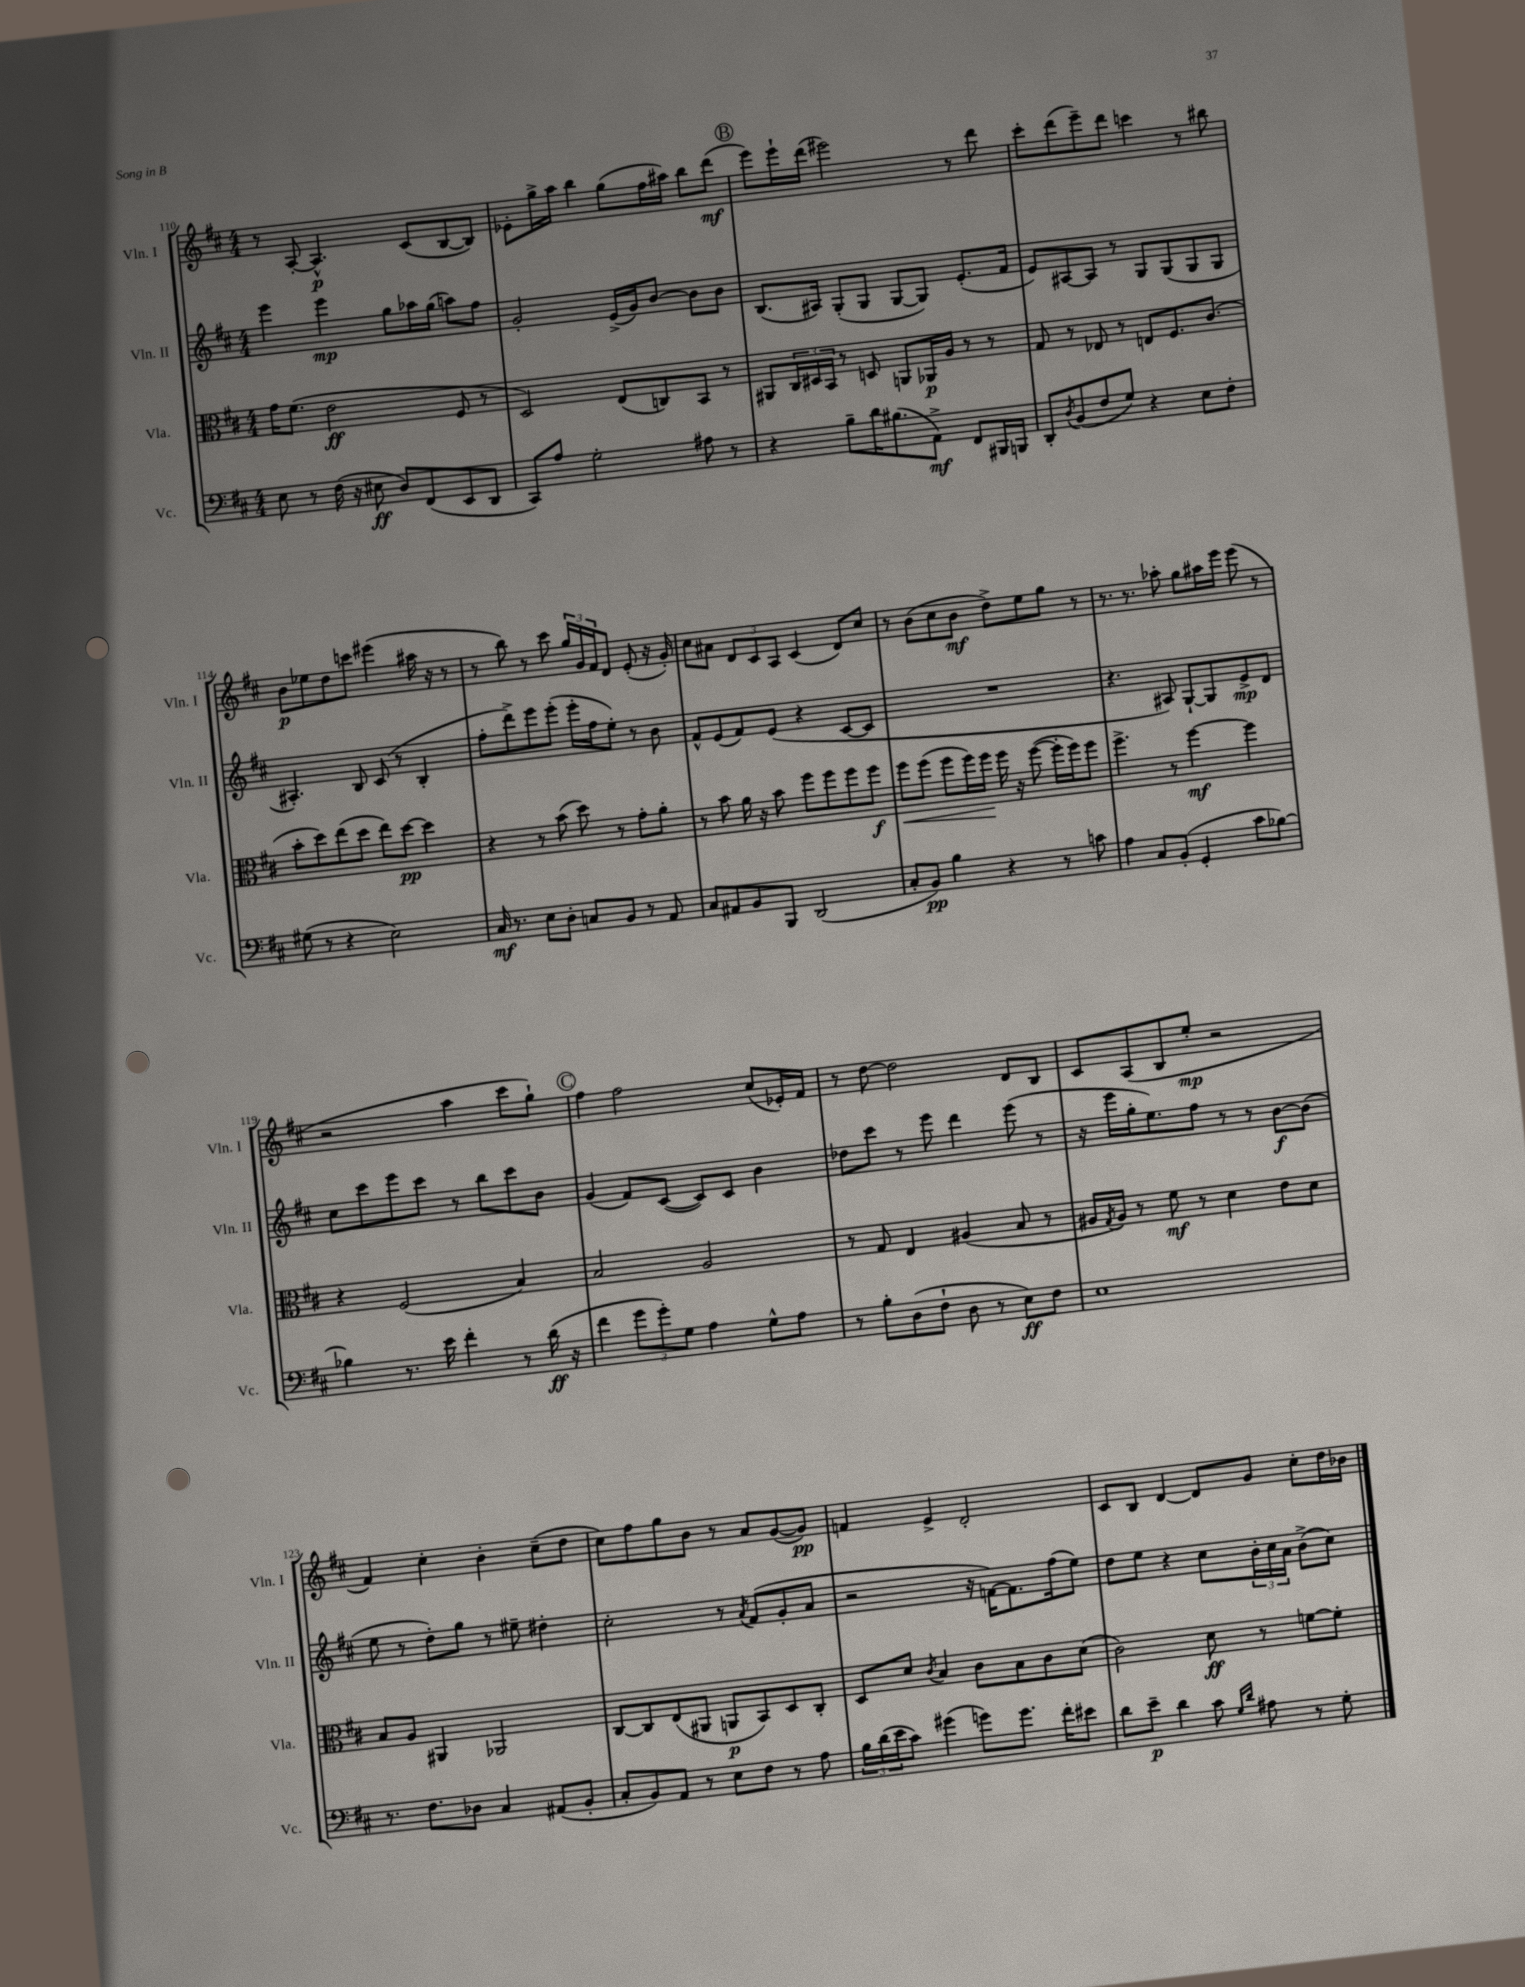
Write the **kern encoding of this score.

**kern	**dynam	**kern	**dynam	**kern	**dynam	**kern	**dynam
*part4	*part4	*part3	*part3	*part2	*part2	*part1	*part1
*staff4	*staff4	*staff3	*staff3	*staff2	*staff2	*staff1	*staff1
*I"Vc.	*	*I"Vla.	*	*I"Vln. II	*	*I"Vln. I	*
*I'Vc.	*	*I'Vla.	*	*I'Vln. II	*	*I'Vln. I	*
*clefF4	*	*clefC3	*	*clefG2	*	*clefG2	*
*k[f#c#]	*	*k[f#c#]	*	*k[f#c#]	*	*k[f#c#]	*
*M4/4	*	*M4/4	*	*M4/4	*	*M4/4	*
=110	=110	=110	=110	=110	=110	=110	=110
8E\	.	16g\KL	.	4eee\	.	8r	.
.	.	(8.f#\J	.	.	.	.	.
8r	.	.	.	.	.	[8A'/	.
(16F#\	.	2e\	ff	4eee\	mp	4.A^^/]	p
16r	.	.	.	.	.	.	.
8E#X\	ff	.	.	.	.	.	.
8D/L)	.	.	.	8gg\L	.	.	.
(8FF#/	.	.	.	16aa-X\L	.	(8c#/L	.
.	.	.	.	(16gg\JJ	.	.	.
8EE/	.	8F#/	.	8aan\L)	.	[8B/	.
8DD/J	.	8r	.	8ff#\J	.	8B/J])	.
=111	=111	=111	=111	=111	=111	=111	=111
8CC#/L)	.	2D/)	.	2g'/	.	8e-X'\L	.
8A/J	.	.	.	.	.	16gg^\L	.
.	.	.	.	.	.	16aa\JJ	.
2G'\	.	.	.	.	.	4bb\	.
.	.	(8E/L	.	(16e^/LL	.	(8gg\L	.
.	.	.	.	16g/J)	.	.	.
.	.	8Cn/)	.	[8b/J	.	16ff#\L	.
.	.	.	.	.	.	16aa#X\JJ)	.
8A#X\	.	8BB/J	.	8b\L]	.	8bb\L	.
8r	.	8r	.	8b\J	.	(8ddd\J	mf
!!LO:REH:place=s1:t=B
=112	=112	=112	=112	=112	=112	=112	=112
4r	.	8AA#X/L	.	(8.B/L	.	8eee\L)	.
.	.	24C#/L	.	.	.	16eee`\L	.
.	.	24D#X/	.	.	.	.	.
.	.	.	.	16A#X/Jk)	.	(16ddd\JJ	.
.	.	24BB/JJ	.	.	.	.	.
8B~\L	.	8r	.	(8G'/L	.	2eee#X\)	.
16d\K	.	8Dn/	.	8G/J	.	.	.
(8.B#X\	.	.	.	.	.	.	.
.	.	8AAn/L	.	[8G/L	.	.	.
8AA^\J)	mf	16AA-X/L	p	8G/J])	.	.	.
.	.	16A/JJ	.	.	.	.	.
8FF#/L	.	8r	.	(8.e'/L	.	8r	.
16BBB#X/L	.	8r	.	.	.	8ddd\	.
16BBBn/JJ	.	.	.	16f#/Jk	.	.	.
=113	=113	=113	=113	=113	=113	=113	=113
8DD'/L	.	8G/	.	8e/L)	.	8ccc#'\L	.
8qD/	.	.	.	.	.	.	.
(8BB/	.	8r	.	[8A#X/	.	(8ddd\	.
8F#/	.	8E-X/	.	8A#/J]	.	8eee~\)	.
8G/J)	.	8r	.	8r	.	8ddd\J	.
4r	.	8En/L	.	8G/L	.	4cccn\	.
.	.	8.F#/	.	(8G/	.	.	.
8E\L	.	.	.	8G/	.	8r	.
.	.	(8.c#/J	.	.	.	.	.
8F#'\J	.	.	.	8G/J	.	8bb#X\	.
!!LO:LB:g=z
=114	=114	=114	=114	=114	=114	=114	=114
(8G#X\	.	8b'\L	.	4.A#X'/)	.	8b\L	p
8r	.	8dd\)	.	.	.	8ee-X\	.
4r	.	(8ee\	.	.	.	8dd\	.
.	.	8dd\J	.	8B/	.	8cccn\J	.
2E\)	.	8ee\L)	.	(8c#/	.	(4eee#X\	.
.	.	[8dd\J	pp	8r	.	.	.
.	.	4dd\]	.	4B'/	.	16aa#X\	.
.	.	.	.	.	.	16r	.
.	.	.	.	.	.	8r	.
=115	=115	=115	=115	=115	=115	=115	=115
16C#/	mf	4r	.	8ff#'\L	.	8r	.
8.r	.	.	.	.	.	.	.
.	.	.	.	8ddd^\)	.	8bb\)	.
8E\L	.	8r	.	8eee\	.	8r	.
8D'\J	.	(8b\	.	(8eee'\J	.	8ccc#\	.
8Cn/L	.	8dd\)	.	16eee'\LL	.	24gg/LL	.
.	.	.	.	.	.	24g/	.
.	.	.	.	16ff#\J	.	.	.
.	.	.	.	.	.	24f#/J	.
8BB/J	.	8r	.	8ee'\J)	.	8d/J	.
8r	.	8g'\L	.	8r	.	(8e'/	.
8AA/	.	8a'\J	.	8b\	.	16r	.
.	.	.	.	.	.	16g'/)	.
=116	=116	=116	=116	=116	=116	=116	=116
8C#/L	.	8r	.	8f#^^/L	.	8cc#\L	.
8AA#X/	.	8b\	.	(8e/	.	8a#X\J	.
8BB/	.	16a\	.	8f#/)	.	12d/L	.
.	.	16r	.	.	.	.	.
.	.	.	.	.	.	12c#/	.
8BBB/J	.	8b\	.	(8e/J	.	.	.
.	.	.	.	.	.	12A/J	.
(2DD/	.	8ff#\L	.	4r	.	(4c#/	.
.	.	8ff#\	.	.	.	.	.
.	.	8ff#\	.	[8c#/L	.	8d/L)	.
.	.	8ff#\J	f	8c#/J]	.	8cc#/J	.
=117	=117	=117	=117	=117	=117	=117	=117
!	!	!	!LO:HP:b	!	!	!	!
8C#'/L	.	8ff#\L	<	1r	.	8r	.
8BB/J)	pp	(8ff#\J	.	.	.	(8b\L	.
4B\	.	8ff#\L	.	.	.	8cc#\	.
.	.	16ff#\L)	.	.	.	8b\J	mf
.	.	16ff#\JJ	.	.	.	.	.
4r	.	16ff#\	[	.	.	8dd^\L)	.
.	.	16r	.	.	.	.	.
.	.	([8ff#\	.	.	.	8ee\	.
8r	.	16ff#'\LL]	.	.	.	8gg\J	.
.	.	16ff#\J)	.	.	.	.	.
8cn\	.	8ff#\J	.	.	.	8r	.
=118	=118	=118	=118	=118	=118	=118	=118
4A\	.	4.ff#^\	.	4.r	.	8.r	.
.	.	.	.	.	.	8.r	.
8C#/L	.	.	.	.	.	.	.
(8BB'/J	.	8r	.	8A#X/)	.	8aa-X'\	.
4GG'/	.	[4ff#\	mf	[8G`/L	.	8gg\L	.
.	.	.	.	8G/]	.	16aa#X\L	.
.	.	.	.	.	.	16eee\JJ	.
8c#\L	.	4ff#\]	.	8e^/	mp	(8eee\	.
[8B-X\J)	.	.	.	8d/J	.	8r	.
!!LO:LB:g=z
=119	=119	=119	=119	=119	=119	=119	=119
4B-X\]	.	4r	.	8cc#\L	.	2r	.
.	.	.	.	8ccc#\	.	.	.
8.r	.	(2F#/	.	8eee\	.	.	.
.	.	.	.	8ccc#\J	.	.	.
16e\	.	.	.	.	.	.	.
4f#'\	.	.	.	8r	.	4aa\	.
.	.	.	.	8bb\L	.	.	.
8r	.	4B/)	.	8ccc#\	.	8ccc#\L	.
(16d\	ff	.	.	8b\J	.	8gg`\J)	.
16r	.	.	.	.	.	.	.
!!LO:REH:place=s1:t=C
=120	=120	=120	=120	=120	=120	=120	=120
4f#\	.	2B/	.	(4g/	.	4ff#\	.
12g\L	.	.	.	8f#/L)	.	2ff#\	.
12g'\)	.	.	.	.	.	.	.
.	.	.	.	([8c#/J	.	.	.
12G\J	.	.	.	.	.	.	.
4A\	.	2A/	.	8c#/L])	.	.	.
.	.	.	.	8c#/J	.	.	.
8G^^\L	.	.	.	4b\	.	(8cc#/L	.
8A\J	.	.	.	.	.	16e-X'/L)	.
.	.	.	.	.	.	16f#/JJ	.
=121	=121	=121	=121	=121	=121	=121	=121
8r	.	8r	.	8dd-X\L	.	8r	.
8B'\L	.	8G/	.	8ccc#\J	.	[8dd\	.
(8D\	.	4E/	.	8r	.	2dd\]	.
8F#`\J	.	.	.	8eee\	.	.	.
8D\	.	(4A#X/	.	4ddd\	.	.	.
8r	.	.	.	.	.	.	.
8E\L)	ff	8B/	.	(8eee\	.	8d/L	.
8F#\J	.	8r	.	8r	.	8B/J	.
=122	=122	=122	=122	=122	=122	=122	=122
1E	.	16A#X/LL	.	16r	.	8c#/L	.
.	.	8qG/	.	.	.	.	.
.	.	16A#/JJ)	.	16eee\LL	.	.	.
.	.	8r	.	16gg'\J	.	(8A/	.
.	.	.	.	8.ee\)	.	.	.
.	.	8f#\	mf	.	.	8B/	.
.	.	8r	.	8ff#\J	.	8ee'/J	mp
.	.	4d\	.	8r	.	2r	.
.	.	.	.	8r	.	.	.
.	.	8e\L	.	[8b\L	f	.	.
.	.	8d\J	.	(8b\J]	.	.	.
!!LO:LB:g=z
=123	=123	=123	=123	=123	=123	=123	=123
8.r	.	8B/L	.	8ee\	.	4f#/)	.
.	.	8A/J	.	8r	.	.	.
8.F#\L	.	.	.	.	.	.	.
.	.	4AA#X/	.	8dd'\L)	.	4cc#'\	.
8D-X\J	.	.	.	8gg\J	.	.	.
4C#/	.	2AA-X/	.	8r	.	4b'\	.
.	.	.	.	8ee#X~\	.	.	.
(8AA#X/L	.	.	.	4dd#X'\	.	(8cc#~\L	.
8BB'/J	.	.	.	.	.	8dd\J	.
=124	=124	=124	=124	=124	=124	=124	=124
8C#'/L	.	[8C#/L	.	2cc#'\	.	8cc#\L)	.
8BB/)	.	8C#/]	.	.	.	8ff#\	.
8AA/J	.	(8E/	.	.	.	8gg\	.
8r	.	8AA#X/J	.	.	.	8b\J	.
8E\L	.	8AAn/L	p	8r	.	8r	.
.	.	.	.	8qa/	.	.	.
8F#\J	.	8BB/)	.	(8f#/L	.	8a/L	.
8r	.	8D/	.	8g'/	.	([8g/	.
8A\	.	8C#'/J	.	8a/J	.	8g/J])	pp
=125	=125	=125	=125	=125	=125	=125	=125
24B\LL	.	8D/L	.	2r	.	4fn/	.
(24d\	.	.	.	.	.	.	.
24e\J	.	.	.	.	.	.	.
8c#\J)	.	8d/J	.	.	.	.	.
.	.	8qc#/	.	.	.	.	.
(4g#X\	.	4B/	.	.	.	4e^/	.
8gn\L)	.	8c#\L	.	16r	.	2d'/	.
.	.	.	.	[16fn\KL)	.	.	.
8.g\J	.	8B\	.	8.f\]	.	.	.
.	.	8c#\	.	.	.	.	.
16f#'\KL	.	.	.	(16ff#\k	.	.	.
8e#X\J	.	(8d\J	.	8ee\J)	.	.	.
=126	=126	=126	=126	=126	=126	=126	=126
8d\L	.	2c#\)	.	8dd\L	.	8c#/L	.
8e~\J	p	.	.	8ee\J	.	8B/J	.
4d\	.	.	.	4r	.	[4d/	.
8c#\	.	8d\	ff	8cc#\L	.	8d/L]	.
16qqG/LL	.	.	.	.	.	.	.
16qqd/JJ	.	.	.	.	.	.	.
8A#X\	.	8r	.	24b'\L	.	8g/J	.
.	.	.	.	24cc#\	.	.	.
.	.	.	.	24a\JJ	.	.	.
8r	.	[8fn\L	.	(8b^\L	.	8cc#'\L	.
8G'\	.	8f'\J]	.	8cc#\J)	.	16dd\L	.
.	.	.	.	.	.	16b-X\JJ	.
==	==	==	==	==	==	==	==
*-	*-	*-	*-	*-	*-	*-	*-
